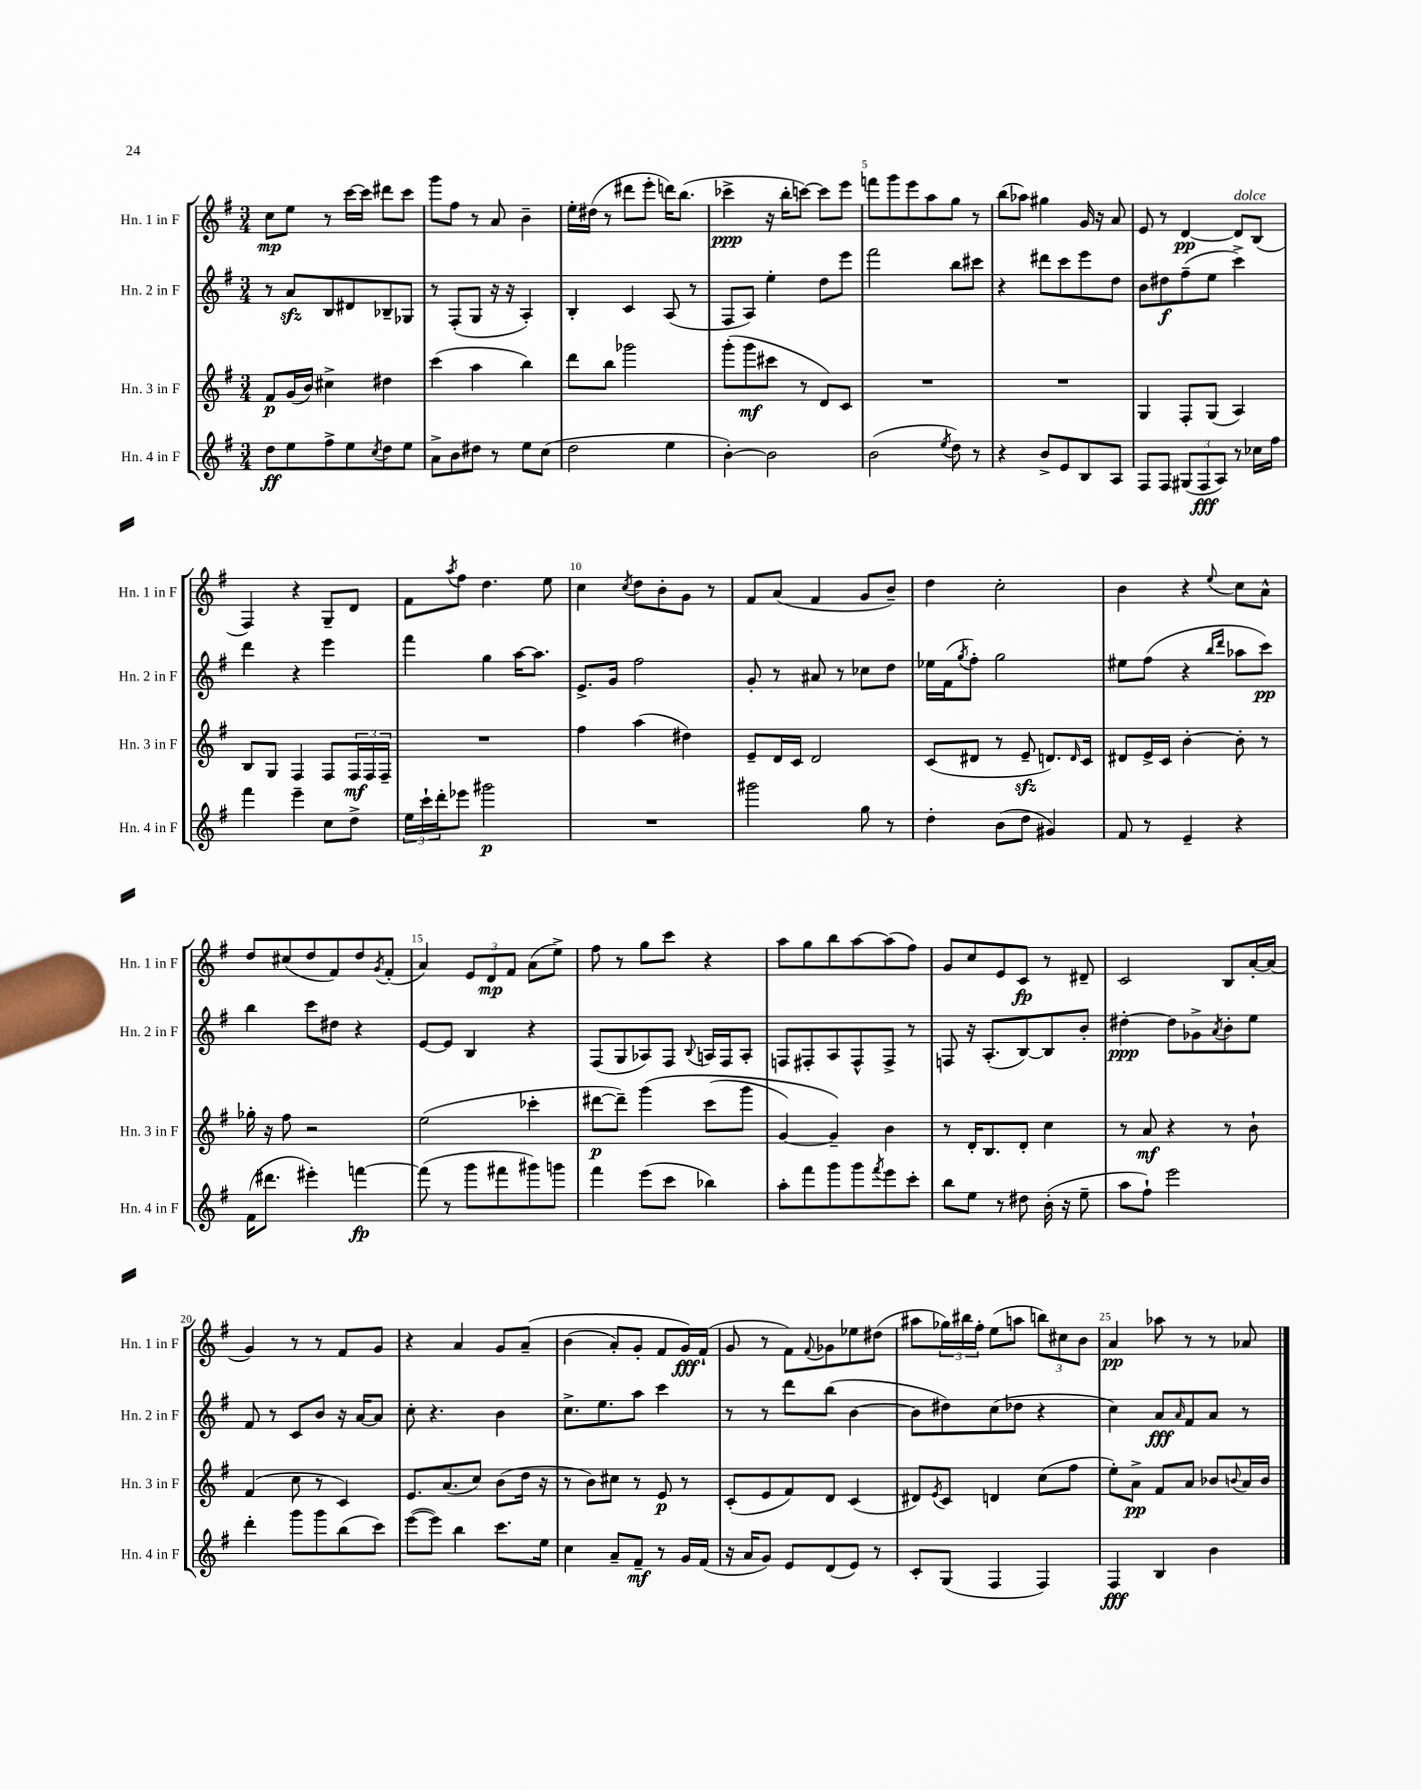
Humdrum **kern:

**kern	**dynam	**kern	**dynam	**kern	**dynam	**kern	**dynam
*part4	*part4	*part3	*part3	*part2	*part2	*part1	*part1
*staff4	*staff4	*staff3	*staff3	*staff2	*staff2	*staff1	*staff1
*I"Hn. 4 in F	*	*I"Hn. 3 in F	*	*I"Hn. 2 in F	*	*I"Hn. 1 in F	*
*I'Hn. 4 in F	*	*I'Hn. 3 in F	*	*I'Hn. 2 in F	*	*I'Hn. 1 in F	*
*clefG2	*	*clefG2	*	*clefG2	*	*clefG2	*
*k[f#]	*	*k[f#]	*	*k[f#]	*	*k[f#]	*
*M3/4	*	*M3/4	*	*M3/4	*	*M3/4	*
=1	=1	=1	=1	=1	=1	=1	=1
8dd\L	ff	8f#/L	p	8r	.	8cc\L	mp
8ee\	.	(16g/L	.	8azz/L	.	8ee\J	.
.	.	16b/JJ)	.	.	.	.	.
8ff#^\	.	4cc#X^\	.	8B/	.	8r	.
8ee\	.	.	.	8d#X/	.	[16ccc\LL	.
.	.	.	.	.	.	16ccc\JJ]	.
8qcc/	.	.	.	.	.	.	.
8dd\	.	4dd#X\	.	8B-X~/	.	8ddd#X\L	.
8ee\J	.	.	.	8G-X/J	.	8ccc\J	.
=2	=2	=2	=2	=2	=2	=2	=2
8a^\L	.	(4ccc\	.	8r	.	8ggg\L	.
8b\	.	.	.	(8F#'/L	.	8ff#\J	.
8dd#X\J	.	4aa\	.	8G/J	.	8r	.
8r	.	.	.	16r	.	8a/	.
.	.	.	.	16r	.	.	.
8ee\L	.	4bb\)	.	4A'/)	.	4b~\	.
(8cc\J	.	.	.	.	.	.	.
=3	=3	=3	=3	=3	=3	=3	=3
2dd\	.	8ddd\L	.	4B'/	.	16ee'\LL	.
.	.	.	.	.	.	(16dd#X\JJ	.
.	.	8bb\J	.	.	.	8r	.
.	.	2ggg-X\	.	4c/	.	8ddd#X\L	.
.	.	.	.	.	.	8eee'\J	.
4ee\	.	.	.	(8A/	.	16dddn\KL)	.
.	.	.	.	.	.	(8.bb\J	.
.	.	.	.	8r	.	.	.
=4	=4	=4	=4	=4	=4	=4	=4
[4b'\)	.	(8ggg'\L	.	8F#/L	.	4ccc-X^\	ppp
.	.	8ggg\	mf	8A/J)	.	.	.
2b\]	.	8ccc#X\J	.	4ee'\	.	16r	.
.	.	.	.	.	.	16bb'\KL	.
.	.	8r	.	.	.	[8cccn\J)	.
.	.	8d/L)	.	8dd\L	.	8ccc\L]	.
.	.	8c/J	.	8eee\J	.	8eee\J	.
=5	=5	=5	=5	=5	=5	=5	=5
(2b\	.	2.r	.	2fff#\	.	8fffn\L	.
.	.	.	.	.	.	8ggg\	.
.	.	.	.	.	.	8eee\	.
.	.	.	.	.	.	8aa\	.
8qee/	.	.	.	.	.	.	.
8dd\)	.	.	.	8bb\L	.	8gg\J	.
8r	.	.	.	8ccc#X\J	.	8r	.
=6	=6	=6	=6	=6	=6	=6	=6
4r	.	2.r	.	4r	.	(8bb\L	.
.	.	.	.	.	.	8aa-X\J)	.
8b^/L	.	.	.	8ddd#X\L	.	4gg#X\	.
8e/	.	.	.	8ccc\	.	.	.
8B/	.	.	.	8eee\	.	16g/	.
.	.	.	.	.	.	16r	.
8A/J	.	.	.	8dd\J	.	8a/	.
=7	=7	=7	=7	=7	=7	=7	=7
8F#/L	.	4G/	.	8b\L	.	8e/	.
8F#/J	.	.	.	8dd#X\	f	8r	.
(12G#X/L	.	8F#'/L	.	(8ff#~\	.	[4d/	pp
12F#/	fff	.	.	.	.	.	.
.	.	(8G/J	.	8ee\J	.	.	.
12A/J)	.	.	.	.	.	.	.
!	!	!	!	!	!	!LO:TX:a:i:t=dolce	!
8r	.	4A/)	.	4ccc^\)	.	8d/L]	.
16cc-X\LL	.	.	.	.	.	(8B/J	.
16ff#\JJ	.	.	.	.	.	.	.
!!LO:LB:g=z
=8	=8	=8	=8	=8	=8	=8	=8
4fff#\	.	8B/L	.	4ddd\	.	4F#/)	.
.	.	8G/J	.	.	.	.	.
4eee~\	.	4F#/	.	4r	.	4r	.
8cc\L	.	8F#/L	.	4eee\	.	8G~/L	.
8dd^\J	.	24F#/L	mf	.	.	8d/J	.
.	.	24F#/	.	.	.	.	.
.	.	24F#~/JJ	.	.	.	.	.
=9	=9	=9	=9	=9	=9	=9	=9
24ee\LL	.	2.r	.	4fff#\	.	8f#\L	.
24ccc`\	.	.	.	.	.	.	.
24ddd'\J	.	.	.	.	.	.	.
.	.	.	.	.	.	8qaa/	.
8eee-X\J	.	.	.	.	.	8ff#\J	.
2ggg#X\	p	.	.	4gg\	.	4.dd\	.
.	.	.	.	[16aa\KL	.	.	.
.	.	.	.	8.aa\J]	.	.	.
.	.	.	.	.	.	8ee\	.
=10	=10	=10	=10	=10	=10	=10	=10
2.r	.	4ff#\	.	8.e^/L	.	4cc\	.
.	.	.	.	16g/Jk	.	.	.
.	.	.	.	.	.	8qcc/	.
.	.	(4aa\	.	2ff#\	.	8dd\L	.
.	.	.	.	.	.	8b'\	.
.	.	4dd#X\)	.	.	.	8g\J	.
.	.	.	.	.	.	8r	.
=11	=11	=11	=11	=11	=11	=11	=11
2ggg#X\	.	8e~/L	.	8g'/	.	8f#/L	.
.	.	16d/L	.	8r	.	(8a/J	.
.	.	16c/JJ	.	.	.	.	.
.	.	2d/	.	8a#X/	.	4f#/	.
.	.	.	.	8r	.	.	.
8gg\	.	.	.	8cc-X\L	.	8g/L	.
8r	.	.	.	8dd\J	.	8b~/J)	.
=12	=12	=12	=12	=12	=12	=12	=12
4dd'\	.	(8c/L	.	16ee-X\LL	.	4dd\	.
.	.	.	.	(16f#\J	.	.	.
.	.	.	.	8qgg/	.	.	.
.	.	8d#X/J	.	8ff#'\J)	.	.	.
(8b\L	.	8r	.	2gg\	.	2cc'\	.
8dd\J	.	8ezz~/	.	.	.	.	.
4g#X/)	.	8.dn/L)	.	.	.	.	.
.	.	16qqd/	.	.	.	.	.
.	.	16c/Jk	.	.	.	.	.
=13	=13	=13	=13	=13	=13	=13	=13
8f#/	.	8d#X/L	.	8ee#X\L	.	4b\	.
8r	.	16e^/L	.	(8ff#\J	.	.	.
.	.	16c/JJ	.	.	.	.	.
4e~/	.	[4b'\	.	4r	.	4r	.
.	.	.	.	16qqbb/LL	.	.	.
.	.	.	.	16qqddd/JJ	.	8qqee/	.
4r	.	8b'\]	.	8aa-X\L	.	8cc\L	.
.	.	8r	.	8ccc\J)	pp	8a^^\J	.
!!LO:LB:g=z
=14	=14	=14	=14	=14	=14	=14	=14
(16f#\KL	.	16gg-X'\	.	4bb\	.	8dd/L	.
8.ddd#X\J	.	16r	.	.	.	.	.
.	.	8ff#\	.	.	.	(8cc#X/	.
4eee#X'\)	.	2r	.	8ccc\L	.	8dd/	.
.	.	.	.	8dd#X\J	.	8f#/)	.
[4fffn\	fp	.	.	4r	.	8dd/	.
.	.	.	.	.	.	8qg/	.
.	.	.	.	.	.	(8f#'/J	.
=15	=15	=15	=15	=15	=15	=15	=15
(8fff\]	.	(2ee\	.	[8e/L	.	4a/)	.
8r	.	.	.	8e/J]	.	.	.
8ggg\L	.	.	.	4B/	.	12e/L	.
.	.	.	.	.	.	12d/	mp
8fff#X\	.	.	.	.	.	.	.
.	.	.	.	.	.	12f#/J	.
8ggg#X\)	.	4ccc-X'\	.	4r	.	(8a\L	.
8gggn\J	.	.	.	.	.	8ee^\J)	.
=16	=16	=16	=16	=16	=16	=16	=16
4fff#\	.	[8ddd#X\L	p	(8F#/L	.	8ff#\	.
.	.	8ddd#~\J])	.	8G/	.	8r	.
(8eee\L	.	(4ggg\	.	8A-X/)	.	8gg\L	.
8ccc\J	.	.	.	8F#/J	.	8ccc\J	.
.	.	.	.	8qqB/	.	.	.
4bb-X\)	.	(8ccc\L	.	16An/LL	.	4r	.
.	.	.	.	16F#/J	.	.	.
.	.	8ggg\J	.	8A'/J	.	.	.
=17	=17	=17	=17	=17	=17	=17	=17
8aa'\L	.	[4g/)	.	8Fn/L	.	8aa\L	.
8fff#\	.	.	.	8F#X'/	.	8gg\	.
8ggg\	.	4g~/])	.	8A/	.	8bb\	.
8ggg\	.	.	.	8F#^^/	.	[8aa\	.
8qfff#/	.	.	.	.	.	.	.
8eee\	.	4b\	.	8F#^/J	.	(8aa\]	.
8ccc'\J	.	.	.	8r	.	8ff#\J)	.
=18	=18	=18	=18	=18	=18	=18	=18
8bb\L	.	8r	.	8Fn/	.	8g/L	.
8ee\J	.	16d'/KL	.	16r	.	8cc/	.
.	.	8.B/	.	(8.A'/L	.	.	.
8r	.	.	.	.	.	8e/	.
8dd#X\	.	8d'/J	.	[8B/)	.	8c/J	fp
(16b'\	.	4cc\	.	8B/]	.	8r	.
16r	.	.	.	.	.	.	.
8ee~\	.	.	.	8b'/J	.	8d#X~/	.
=19	=19	=19	=19	=19	=19	=19	=19
8aa\L	.	8r	.	[4dd#X'\	ppp	2c/	.
8ff#`\J)	.	8a/	mf	.	.	.	.
2eee\	.	4r	.	8dd#\L]	.	.	.
.	.	.	.	8g-X^\	.	.	.
.	.	.	.	8qa/	.	.	.
.	.	8r	.	8b'\	.	8B/L	.
.	.	8b`\	.	8ee\J	.	[16a'/L	.
.	.	.	.	.	.	(16a/JJ]	.
!!LO:LB:g=z
=20	=20	=20	=20	=20	=20	=20	=20
4ddd'\	.	(4f#/	.	8f#/	.	4g/)	.
.	.	.	.	8r	.	.	.
8ggg\L	.	8cc\	.	8c/L	.	8r	.
8ggg\	.	8r	.	8b/J	.	8r	.
(8bb\	.	4c/)	.	16r	.	8f#/L	.
.	.	.	.	[16a/KL	.	.	.
8ccc\J)	.	.	.	8a/J]	.	8g/J	.
=21	=21	=21	=21	=21	=21	=21	=21
([8eee\L	.	8.e/L	.	8cc'\	.	4r	.
8eee\J])	.	.	.	4.r	.	.	.
.	.	(8.a/	.	.	.	.	.
4bb\	.	.	.	.	.	4a/	.
.	.	8cc/J)	.	.	.	.	.
8.ccc\L	.	(8b\L	.	4b\	.	8g/L	.
.	.	16dd\Jk	.	.	.	(8a~/J	.
16ee\Jk	.	16r	.	.	.	.	.
=22	=22	=22	=22	=22	=22	=22	=22
4cc\	.	8r	.	8.cc^\L	.	(4b\	.
.	.	8b\L)	.	.	.	.	.
.	.	.	.	8.ee\	.	.	.
8a~/L	.	8cc#X\J	.	.	.	8a'/L)	.
8f#~/J	mf	8r	.	8aa\J	.	8g'/J	.
8r	.	8e/	p	4ccc\	.	8f#/L	.
16g/LL	.	8r	.	.	.	16g/L)	fff
(16f#/JJ	.	.	.	.	.	(16f#`/JJ	.
=23	=23	=23	=23	=23	=23	=23	=23
16r	.	(8c'/L	.	8r	.	8g/	.
16a/KL	.	.	.	.	.	.	.
8g/J)	.	8e/	.	8r	.	8r	.
8e/L	.	8f#/)	.	8ddd\L	.	8f#\L)	.
.	.	.	.	.	.	8qqf#/	.
(8d/	.	8d/J	.	(8bb\J	.	8g-X\	.
8e/J)	.	(4c/	.	[4b\	.	8ee-X\	.
8r	.	.	.	.	.	(8dd#X\J	.
=24	=24	=24	=24	=24	=24	=24	=24
8c'/L	.	8d#X/L)	.	8b\L]	.	8aa#X\L	.
.	.	8qe/	.	.	.	.	.
(8G/J	.	8c/J	.	8dd#X\)	.	24gg-X\L)	.
.	.	.	.	.	.	24bb#X\	.
.	.	.	.	.	.	24ff#'\JJ	.
4F#/	.	4dn/	.	(8cc\	.	(8ee\L	.
.	.	.	.	8dd-X\J	.	8aan\J	.
4F#/)	.	(8cc\L	.	4r	.	12bbn\L)	.
.	.	.	.	.	.	12cc#X\	.
.	.	8ff#\J	.	.	.	.	.
.	.	.	.	.	.	12b\J	.
=25	=25	=25	=25	=25	=25	=25	=25
4F#/	fff	8ee'\L)	.	4cc\)	.	4a/	pp
.	.	8a^\J	pp	.	.	.	.
4B/	.	8f#/L	.	8a/L	fff	8aa-X\	.
.	.	.	.	16qqa/	.	.	.
.	.	8a/J	.	8f#/	.	8r	.
4b\	.	8b-X/L	.	8a/J	.	8r	.
.	.	8qqbn/	.	.	.	.	.
.	.	16a/L	.	8r	.	8a-X/	.
.	.	16b/JJ	.	.	.	.	.
==	==	==	==	==	==	==	==
*-	*-	*-	*-	*-	*-	*-	*-
